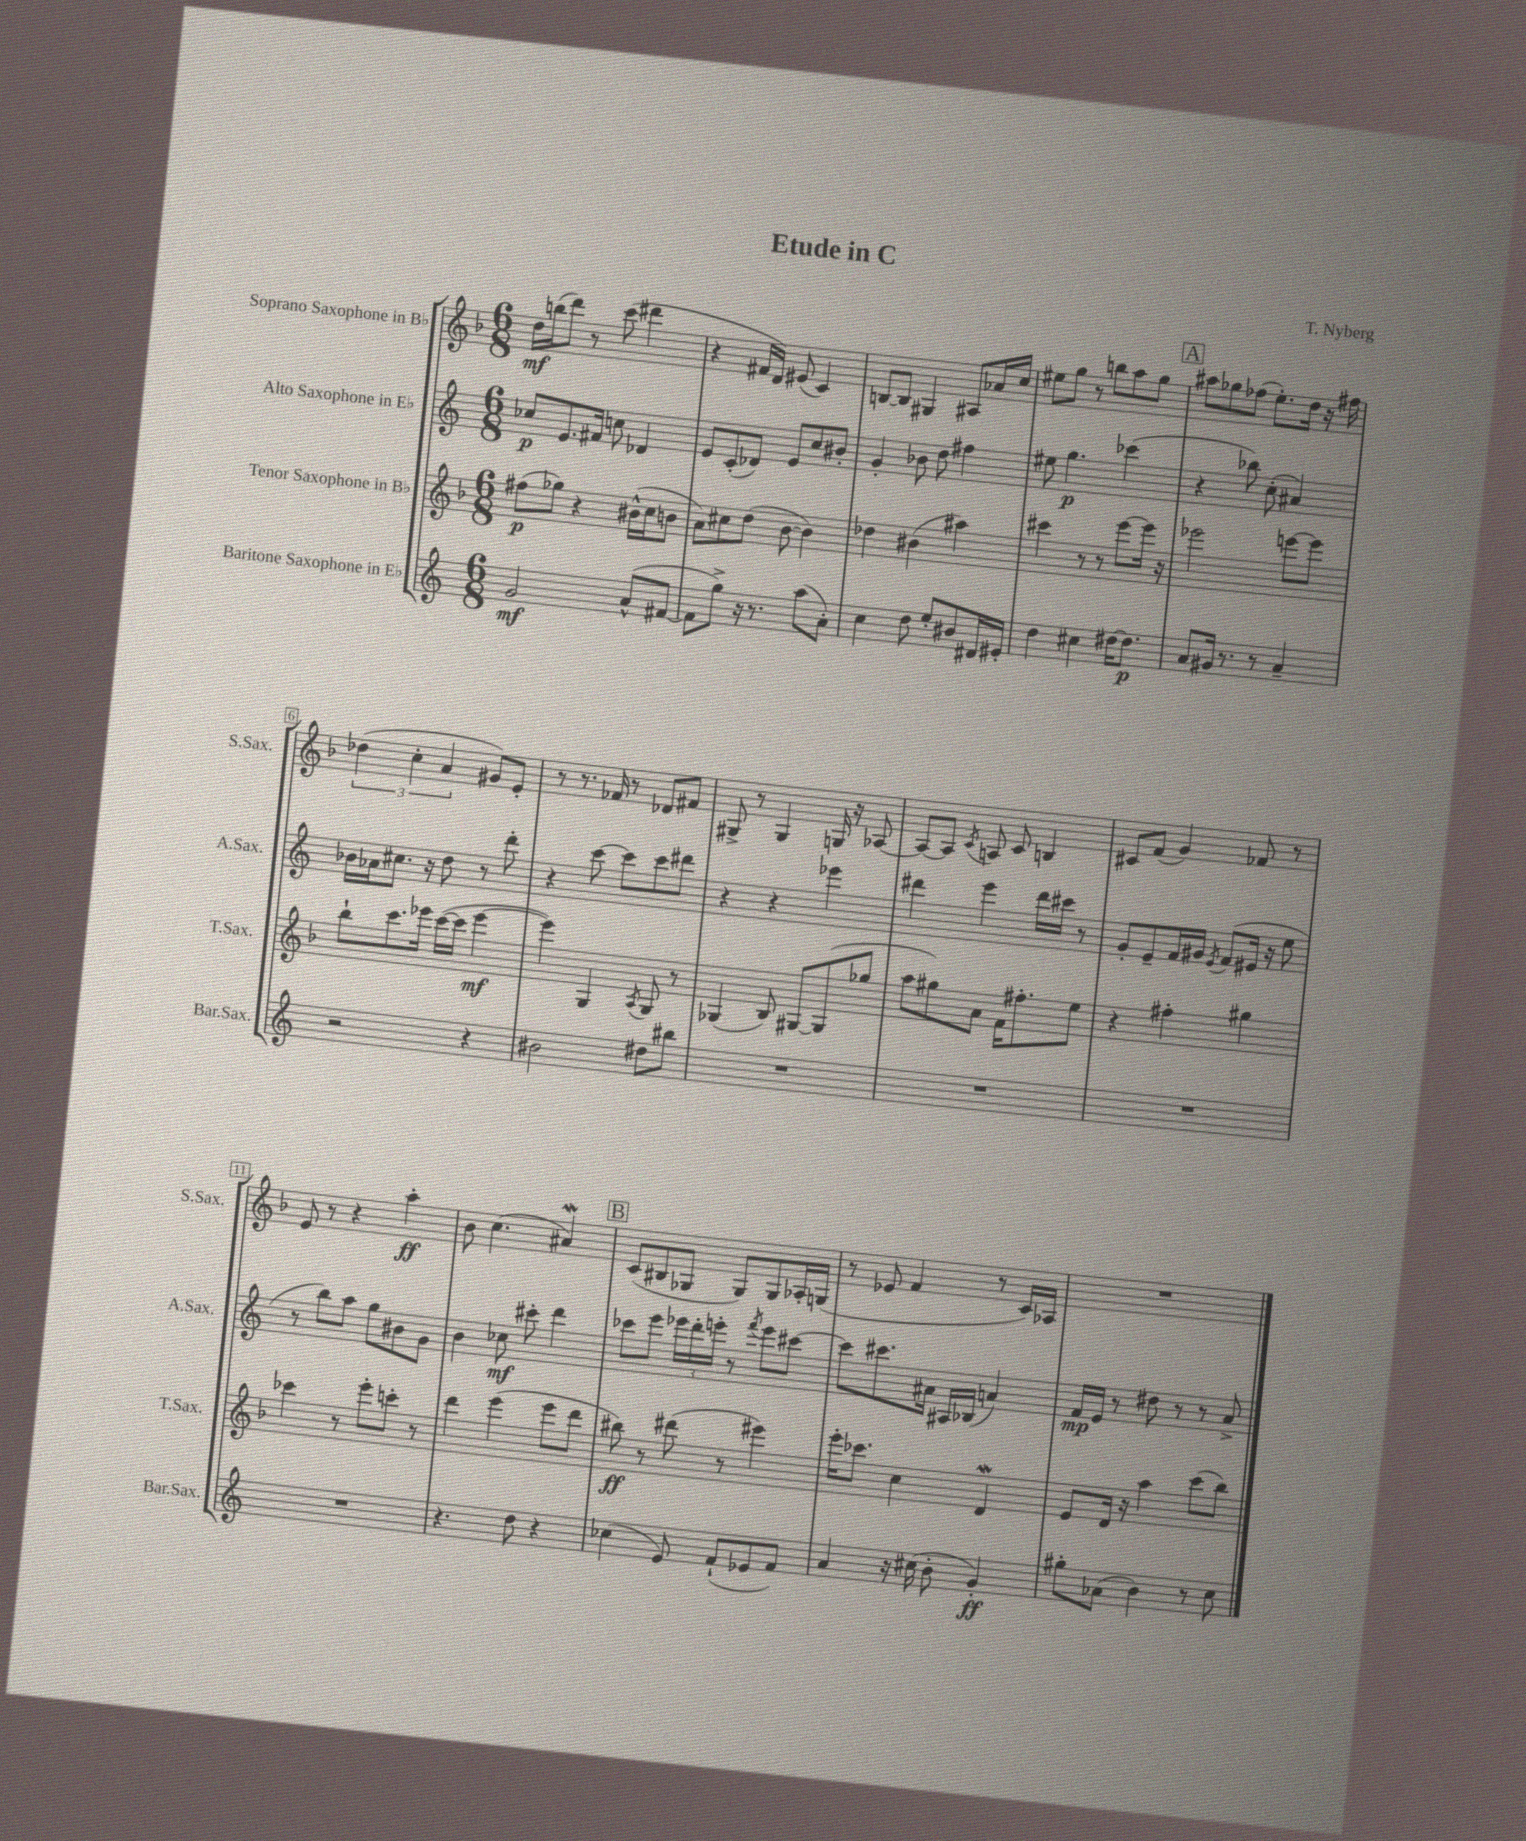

**kern	**dynam	**kern	**dynam	**kern	**dynam	**kern	**dynam
*part4	*part4	*part3	*part3	*part2	*part2	*part1	*part1
*staff4	*staff4	*staff3	*staff3	*staff2	*staff2	*staff1	*staff1
*I"Baritone Saxophone in E♭	*	*I"Tenor Saxophone in B♭	*	*I"Alto Saxophone in E♭	*	*I"Soprano Saxophone in B♭	*
*I'Bar.Sax.	*	*I'T.Sax.	*	*I'A.Sax.	*	*I'S.Sax.	*
*clefG2	*	*clefG2	*	*clefG2	*	*clefG2	*
*k[]	*	*k[b-]	*	*k[]	*	*k[b-]	*
*M6/8	*	*M6/8	*	*M6/8	*	*M6/8	*
=1	=1	=1	=1	=1	=1	=1	=1
2g/	mf	(8ff#X\L	p	8cc-X/L	p	16dd\LL	mf
.	.	.	.	.	.	(16bbn\J	.
.	.	8gg-X\J)	.	8.e/	.	8ddd\J)	.
.	.	4r	.	.	.	8r	.
.	.	.	.	16f#X/Jk	.	.	.
.	.	.	.	8ccn\	.	(8ccc\	.
(8a^^/L	.	(16b#X^^\LL	.	4d-X/	.	4ddd#X\	.
.	.	16cc\J	.	.	.	.	.
[8f#X/J	.	8bn\J	.	.	.	.	.
=2	=2	=2	=2	=2	=2	=2	=2
8f#\L]	.	8a\L)	.	8e/L	.	4r	.
8gg^\J)	.	8cc#X\	.	(8c'/	.	.	.
16r	.	(8dd\J	.	8d-X/J)	.	16f#X/LL	.
8.r	.	.	.	.	.	16d/JJ)	.
.	.	[8b-\	.	8e/L	.	(8e#X/	.
(8aa\L	.	4b-\])	.	8cc/	.	4c/)	.
8a'\J)	.	.	.	8b#X'/J	.	.	.
=3	=3	=3	=3	=3	=3	=3	=3
4cc\	.	4dd-X\	.	4g'/	.	[8Bn/L	.
.	.	.	.	.	.	8B/J]	.
8dd\	.	(4b#X\	.	8b-X\	.	4G#X/	.
8ee'/L	.	.	.	8dd\	.	.	.
8b#X/	.	4aa#X\)	.	4ff#X\	.	8A#X/L	.
16d#X/L	.	.	.	.	.	16a-X/L	.
16e#X'/JJ	.	.	.	.	.	16cc/JJ	.
=4	=4	=4	=4	=4	=4	=4	=4
4dd\	.	4ccc#X\	.	8ee#X\	.	8ee#X\L	.
.	.	.	.	4.gg\	p	8gg\J	.
4cc#X\	.	8r	.	.	.	8r	.
.	.	8r	.	.	.	8bbn\L	.
[16dd#X\KL	.	[8eee\L	.	(4ccc-X\	.	8aa\	.
8.dd#\J]	p	.	.	.	.	.	.
.	.	16eee\Jk]	.	.	.	8gg\J	.
.	.	16r	.	.	.	.	.
!!LO:REH:place=s1:t=A
=5	=5	=5	=5	=5	=5	=5	=5
8a/L	.	2eee-X\	.	4r	.	8aa#X\L	.
16g#X/Jk	.	.	.	.	.	8gg-X\	.
8.r	.	.	.	.	.	.	.
.	.	.	.	8bb-X\)	.	(8ff-X\J	.
8r	.	.	.	(8cc'\	.	8.ee'\L)	.
4a~/	.	[8eeen\L	.	4a#X/)	.	.	.
.	.	.	.	.	.	16dd\Jk	.
.	.	8eee\J]	.	.	.	16r	.
.	.	.	.	.	.	16ff#X\	.
!!LO:LB:g=z
=6	=6	=6	=6	=6	=6	=6	=6
2r	.	8bb-`\L	.	16b-X\LL	.	(6dd-X\	.
.	.	.	.	16a-X\J	.	.	.
.	.	8.ccc\	.	8.cc#X\J	.	.	.
.	.	.	.	.	.	6cc'\	.
.	.	16eee-X\Jk	.	16r	.	.	.
.	.	.	.	.	.	6a/	.
.	.	([16ccc\LL	.	8dd\	.	.	.
.	.	16ccc\JJ]	.	.	.	.	.
4r	.	[4eee-\	mf	8r	.	8g#X/L)	.
.	.	.	.	8ddd'\	.	8e'/J	.
=7	=7	=7	=7	=7	=7	=7	=7
2b#X\	.	4eee-\])	.	4r	.	8r	.
.	.	.	.	.	.	8.r	.
.	.	4G/	.	[8ccc\	.	.	.
.	.	.	.	.	.	16f-X/	.
.	.	.	.	8ccc\L]	.	8r	.
.	.	8qA/	.	.	.	.	.
8dd#X\L	.	8G/	.	8ccc\	.	8d-X/L	.
8bb#X\J	.	8r	.	8ddd#X\J	.	8f#X/J	.
=8	=8	=8	=8	=8	=8	=8	=8
2.r	.	(4G-X/	.	4r	.	8G#X^/	.
.	.	.	.	.	.	8r	.
.	.	8B-/)	.	4r	.	4G#/	.
.	.	[8G#X/L	.	.	.	.	.
.	.	(8G#/]	.	4eee-X\	.	16Gn/	.
.	.	.	.	.	.	16r	.
.	.	8gg-X/J	.	.	.	[8A-X/	.
=9	=9	=9	=9	=9	=9	=9	=9
2.r	.	8aa\L	.	4ddd#X\	.	8A-/L_	.
.	.	8gg#X\)	.	.	.	8A-/J]	.
.	.	.	.	.	.	8qc/	.
.	.	8a\J	.	4eee\	.	8An/	.
.	.	16f\KL	.	.	.	8c/	.
.	.	8.ff#X'\	.	.	.	.	.
.	.	.	.	16ddd#\LL	.	4Bn/	.
.	.	.	.	16ccc#X\JJ	.	.	.
.	.	8ee\J	.	8r	.	.	.
=10	=10	=10	=10	=10	=10	=10	=10
2.r	.	4r	.	8g'/L	.	8c#X/L	.
.	.	.	.	8e~/	.	(8f/J	.
.	.	4ff#X'\	.	16f/L	.	4g/)	.
.	.	.	.	16g#X/JJ	.	.	.
.	.	.	.	8qe/	.	.	.
.	.	.	.	(8f/L	.	.	.
.	.	4gg#X\	.	16e#X/Jk	.	8f-X/	.
.	.	.	.	16r	.	.	.
.	.	.	.	8ee\	.	8r	.
!!LO:LB:g=z
=11	=11	=11	=11	=11	=11	=11	=11
2.r	.	4ccc-X\	.	8r	.	8e/	.
.	.	.	.	8bb\L)	.	8r	.
.	.	8r	.	8aa\J	.	4r	.
.	.	8eee'\L	.	8gg\L	.	.	.
.	.	8cccn'\J	.	8b#X\	.	4aa'\	ff
.	.	8r	.	8g\J	.	.	.
=12	=12	=12	=12	=12	=12	=12	=12
4.r	.	4ddd\	.	4b\	.	8b-\	.
.	.	.	.	.	.	(4.cc\	.
.	.	(4eee\	.	8cc-X\	mf	.	.
8dd\	.	.	.	8ccc#X'\	.	.	.
4r	.	8eee\L	.	4ddd\	.	4a#XW/)	.
.	.	8ddd\J	.	.	.	.	.
!!LO:REH:place=s1:t=B
=13	=13	=13	=13	=13	=13	=13	=13
(4cc-X\	.	8bb#X\)	ff	8ccc-X\L	.	(8c/L	.
.	.	8r	.	8eee\J	.	8B#X/	.
8e/)	.	(8ddd#X\	.	24eee-X\LL	.	8G-X/J	.
.	.	.	.	24ddd'\	.	.	.
.	.	.	.	24eeen'\JJ	.	.	.
(8f`/L	.	8r	.	8r	.	8G-/L)	.
.	.	.	.	8qfff/	.	.	.
8e-X/	.	4eee#X\)	.	8eee\L	.	8G-/	.
8f/J)	.	.	.	[8ccc#X\J	.	16A-X'/L	.
.	.	.	.	.	.	(16Gn/JJ	.
=14	=14	=14	=14	=14	=14	=14	=14
4a/	.	16eee'\KL	.	8ccc#\L]	.	8r	.
.	.	8.ccc-X\J	.	.	.	.	.
.	.	.	.	8.ccc#X\	.	8e-X/	.
16r	.	4cc\	.	.	.	4f/	.
(16cc#X\	.	.	.	16a#X\Jk	.	.	.
8b'\	.	.	.	16A#X/LL	.	.	.
.	.	.	.	(16B-X/JJ	.	.	.
4g'/)	ff	4dW/	.	4an/)	.	8r	.
.	.	.	.	.	.	16c/LL)	.
.	.	.	.	.	.	16A-X/JJ	.
=15	=15	=15	=15	=15	=15	=15	=15
8gg#X'\L	.	8e/L	.	16f/LL	mp	2.r	.
.	.	.	.	16e/JJ	.	.	.
(8a-X\J	.	16d/Jk	.	8r	.	.	.
.	.	16r	.	.	.	.	.
4b\)	.	4aa\	.	8dd#X\	.	.	.
.	.	.	.	8r	.	.	.
8r	.	(8ccc\L	.	8r	.	.	.
8cc\	.	8bb-\J)	.	8a^/	.	.	.
==	==	==	==	==	==	==	==
*-	*-	*-	*-	*-	*-	*-	*-
